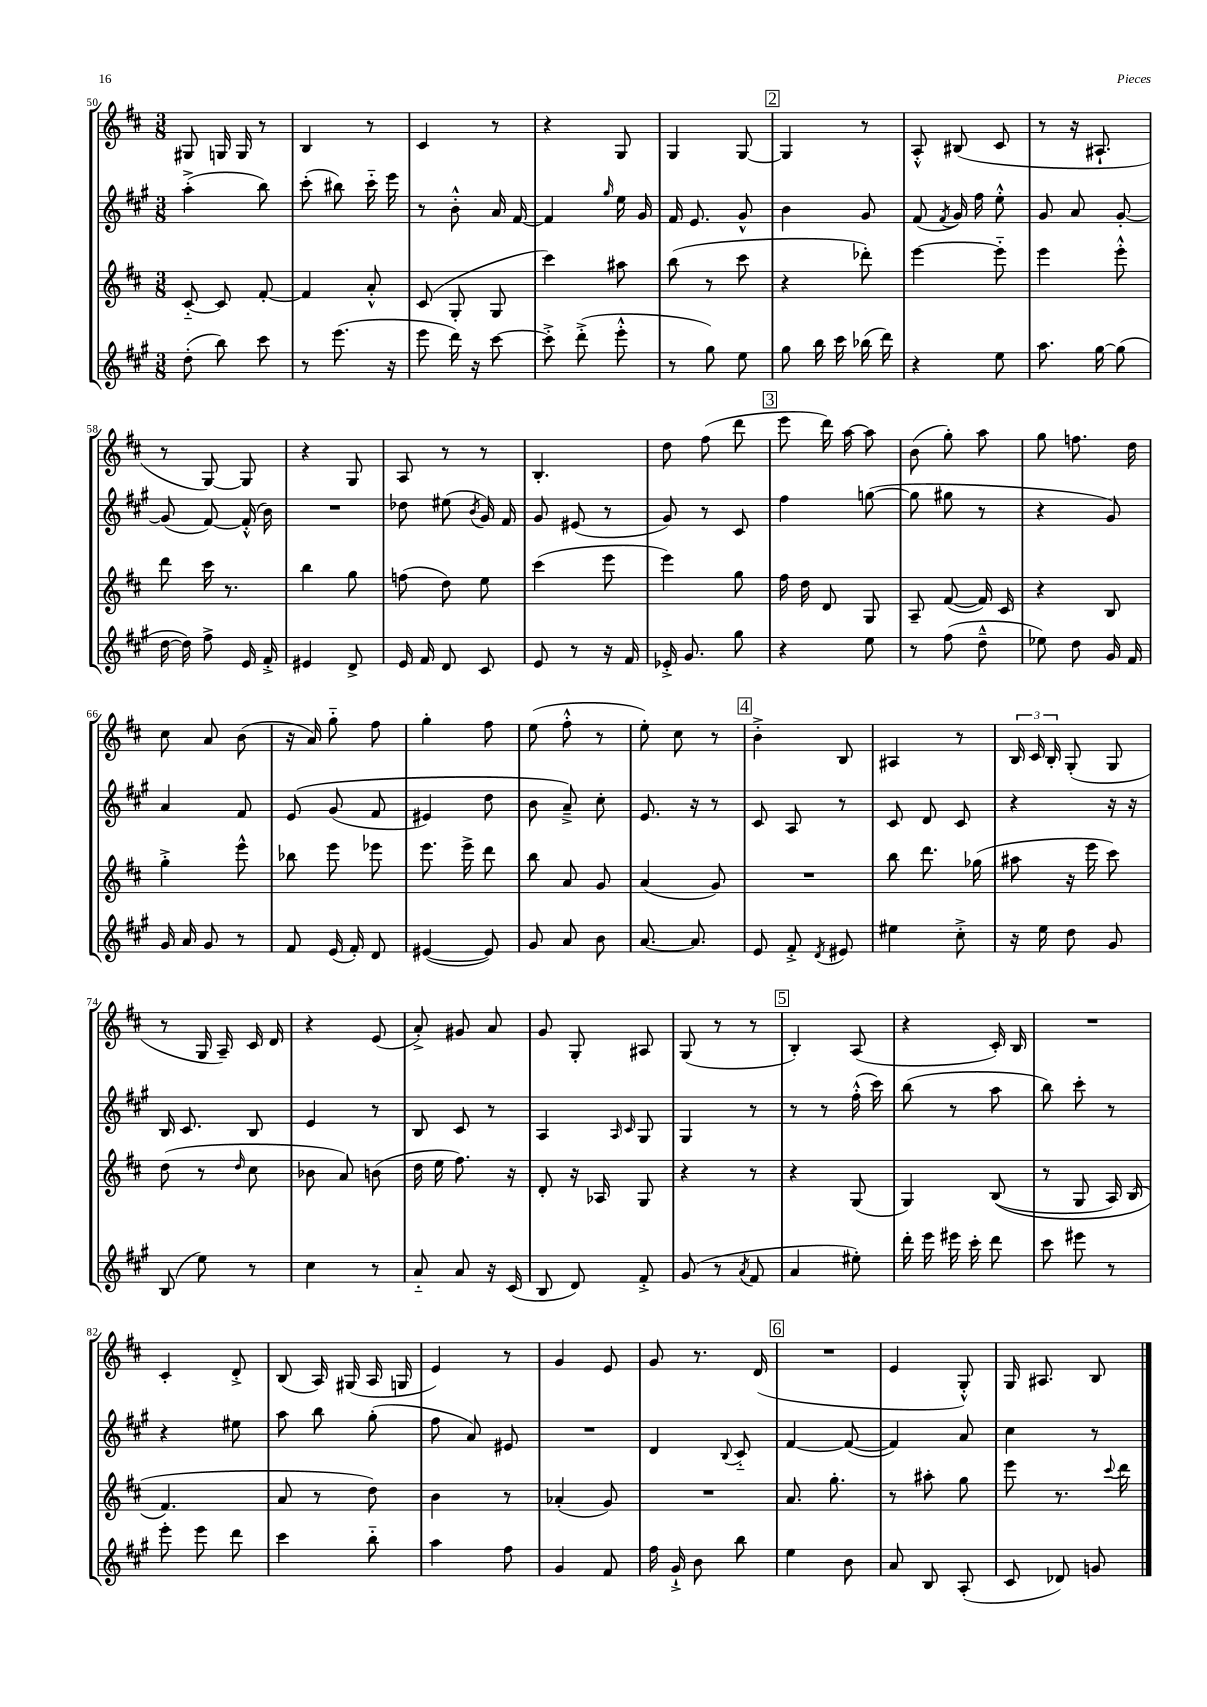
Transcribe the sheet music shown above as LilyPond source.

<<
\new StaffGroup <<
\new Staff = "s0" {
    \clef treble \key d \major \numericTimeSignature \time 3/8
    \autoBeamOff gis8 g16 g16 r8 |
    b4 r8 |
    cis'4 r8 |
    r4 g8 |
    g4 g8~ |
    \mark \markup { \box "2" } g4 r8 |
    a8-.-^ bis8( cis'8 |
    r8 r16 ais8.-! |
    r8 g8~) g8 |
    r4 g8 |
    a8 r8 r8 |
    b4.-. |
    d''8 fis''8( d'''8 |
    \mark \markup { \box "3" } e'''8 d'''16) a''16~ a''8 |
    b'8( g''8-.) a''8 |
    g''8 f''8. d''16 |
    cis''8 a'8 b'8( |
    r16 a'16) g''8-_ fis''8 |
    g''4-. fis''8 |
    e''8( fis''8-.-^ r8 |
    e''8-.) cis''8 r8 |
    \mark \markup { \box "4" } b'4-.-> b8 |
    ais4 r8 |
    \tuplet 3/2 { b16 cis'16 b16-. } g8-.( g8 |
    r8 g16 a16--) cis'16 d'16 |
    r4 e'8( |
    a'8-.->) gis'8 a'8 |
    g'8 g8-. ais8 |
    g8( r8 r8 |
    \mark \markup { \box "5" } b4-.) a8( |
    r4 cis'16-.) b16 |
    R4. |
    cis'4-. d'8-.-> |
    b8( a16) gis16( a16 g16 |
    e'4) r8 |
    g'4 e'8 |
    g'8 r8. d'16( |
    \mark \markup { \box "6" } R4. |
    e'4 g8-.-^) |
    g16 ais8. b8 \bar "|." |
}
\new Staff = "s1" {
    \clef treble \key a \major \numericTimeSignature \time 3/8
    \autoBeamOff a''4-.->( b''8) |
    cis'''8-.( bis''8) cis'''16-_ e'''16 |
    r8 b'8-.-^ a'16 fis'16~ |
    fis'4 \grace { gis''16 } e''16 gis'16 |
    fis'16 e'8. gis'8-^ |
    \mark \markup { \box "2" } b'4 gis'8 |
    fis'8( \acciaccatura { fis'8 } gis'16) fis''16 e''8-.-^ |
    gis'8 a'8 gis'8~-. |
    gis'8( fis'8~) fis'16-.-^( b'16) |
    R4. |
    des''8 eis''8( \acciaccatura { b'8 } gis'16) fis'16 |
    gis'8 eis'8( r8 |
    gis'8) r8 cis'8 |
    \mark \markup { \box "3" } fis''4 g''8~( |
    g''8 gis''8 r8 |
    r4 gis'8) |
    a'4 fis'8 |
    e'8\( gis'8( fis'8 |
    eis'4) d''8 |
    b'8 a'8--->\) cis''8-. |
    e'8. r16 r8 |
    \mark \markup { \box "4" } cis'8 a8 r8 |
    cis'8 d'8 cis'8 |
    r4 r16 r16 |
    b16 cis'8. b8 |
    e'4 r8 |
    b8 cis'8 r8 |
    a4 \grace { a16 cis'16 } gis8 |
    gis4 r8 |
    \mark \markup { \box "5" } r8 r8 fis''16-.-^( cis'''16) |
    b''8( r8 a''8 |
    b''8) cis'''8-. r8 |
    r4 eis''8 |
    a''8 b''8 gis''8-.( |
    fis''8 a'8) eis'8 |
    R4. |
    d'4 \appoggiatura { b8 } cis'8-_ |
    \mark \markup { \box "6" } fis'4~ fis'8~( |
    fis'4) a'8 |
    cis''4 r8 \bar "|." |
}
\new Staff = "s2" {
    \clef treble \key d \major \numericTimeSignature \time 3/8
    \autoBeamOff cis'8~-_ cis'8 fis'8~-. |
    fis'4 a'8-.-^ |
    cis'8( g8-. g8 |
    cis'''4) ais''8 |
    b''8( r8 cis'''8 |
    \mark \markup { \box "2" } r4 des'''8-.) |
    e'''4~ e'''8-_ |
    e'''4 e'''8-.-^ |
    d'''8 cis'''16 r8. |
    b''4 g''8 |
    f''8( d''8) e''8 |
    cis'''4( e'''8 |
    e'''4) g''8 |
    \mark \markup { \box "3" } fis''16 d''16 d'8 g8 |
    a8-- fis'8~( fis'16) cis'16 |
    r4 b8 |
    g''4-.-> e'''8-^ |
    bes''8 e'''8 ees'''8 |
    e'''8. e'''16-> d'''8 |
    b''8 a'8 g'8 |
    a'4( g'8) |
    \mark \markup { \box "4" } R4. |
    b''8 d'''8. ges''16( |
    ais''8 r16 e'''16 cis'''8) |
    d''8( r8 \grace { d''16 } cis''8 |
    bes'8 a'8) b'8( |
    d''16 e''16 fis''8.) r16 |
    d'8-. r16 aes16 g8 |
    r4 r8 |
    \mark \markup { \box "5" } r4 g8( |
    g4) b8(\( |
    r8 g8 a16) b16( |
    fis'4.\) |
    a'8 r8 d''8) |
    b'4 r8 |
    aes'4-.( g'8) |
    R4. |
    \mark \markup { \box "6" } a'8. g''8.-. |
    r8 ais''8-. g''8 |
    e'''8 r8. \appoggiatura { cis'''8 } d'''16 \bar "|." |
}
\new Staff = "s3" {
    \clef treble \key a \major \numericTimeSignature \time 3/8
    \autoBeamOff d''8-.( b''8) cis'''8 |
    r8 e'''8.( r16 |
    e'''8 d'''16) r16 cis'''8~ |
    cis'''8-.-> d'''8-.->( e'''8-.-^ |
    r8 gis''8) e''8 |
    \mark \markup { \box "2" } gis''8 b''16 cis'''16 bes''16( d'''16) |
    r4 e''8 |
    a''8. gis''16~ gis''8( |
    d''16~ d''16) fis''8-> e'16 fis'16-.-> |
    eis'4 d'8-> |
    e'16 fis'16 d'8 cis'8 |
    e'8 r8 r16 fis'16 |
    ees'16-.-> gis'8. gis''8 |
    \mark \markup { \box "3" } r4 e''8 |
    r8 fis''8( d''8---^ |
    ees''8) d''8 gis'16 fis'16 |
    gis'16 a'16 gis'8 r8 |
    fis'8 e'16( fis'16-.) d'8 |
    eis'4~( eis'8) |
    gis'8 a'8 b'8 |
    a'8.~ a'8. |
    \mark \markup { \box "4" } e'8 fis'8-.-> \acciaccatura { d'8 } eis'8 |
    eis''4 cis''8-.-> |
    r16 e''16 d''8 gis'8 |
    b8( e''8) r8 |
    cis''4 r8 |
    a'8-_ a'8 r16 cis'16( |
    b8 d'8) fis'8-.-> |
    gis'8( r8 \acciaccatura { a'8 } fis'8 |
    \mark \markup { \box "5" } a'4 eis''8-.) |
    d'''16-. e'''16 eis'''16 cis'''16-. d'''8 |
    cis'''8 eis'''8 r8 |
    e'''8-. e'''8 d'''8 |
    cis'''4 b''8-_ |
    a''4 fis''8 |
    gis'4 fis'8 |
    fis''16 gis'16-!-> b'8 b''8 |
    \mark \markup { \box "6" } e''4 b'8 |
    a'8 b8 a8-.( |
    cis'8 des'8) g'8 \bar "|." |
}
>>
>>
\layout { \context { \Score currentBarNumber = #50 } }
